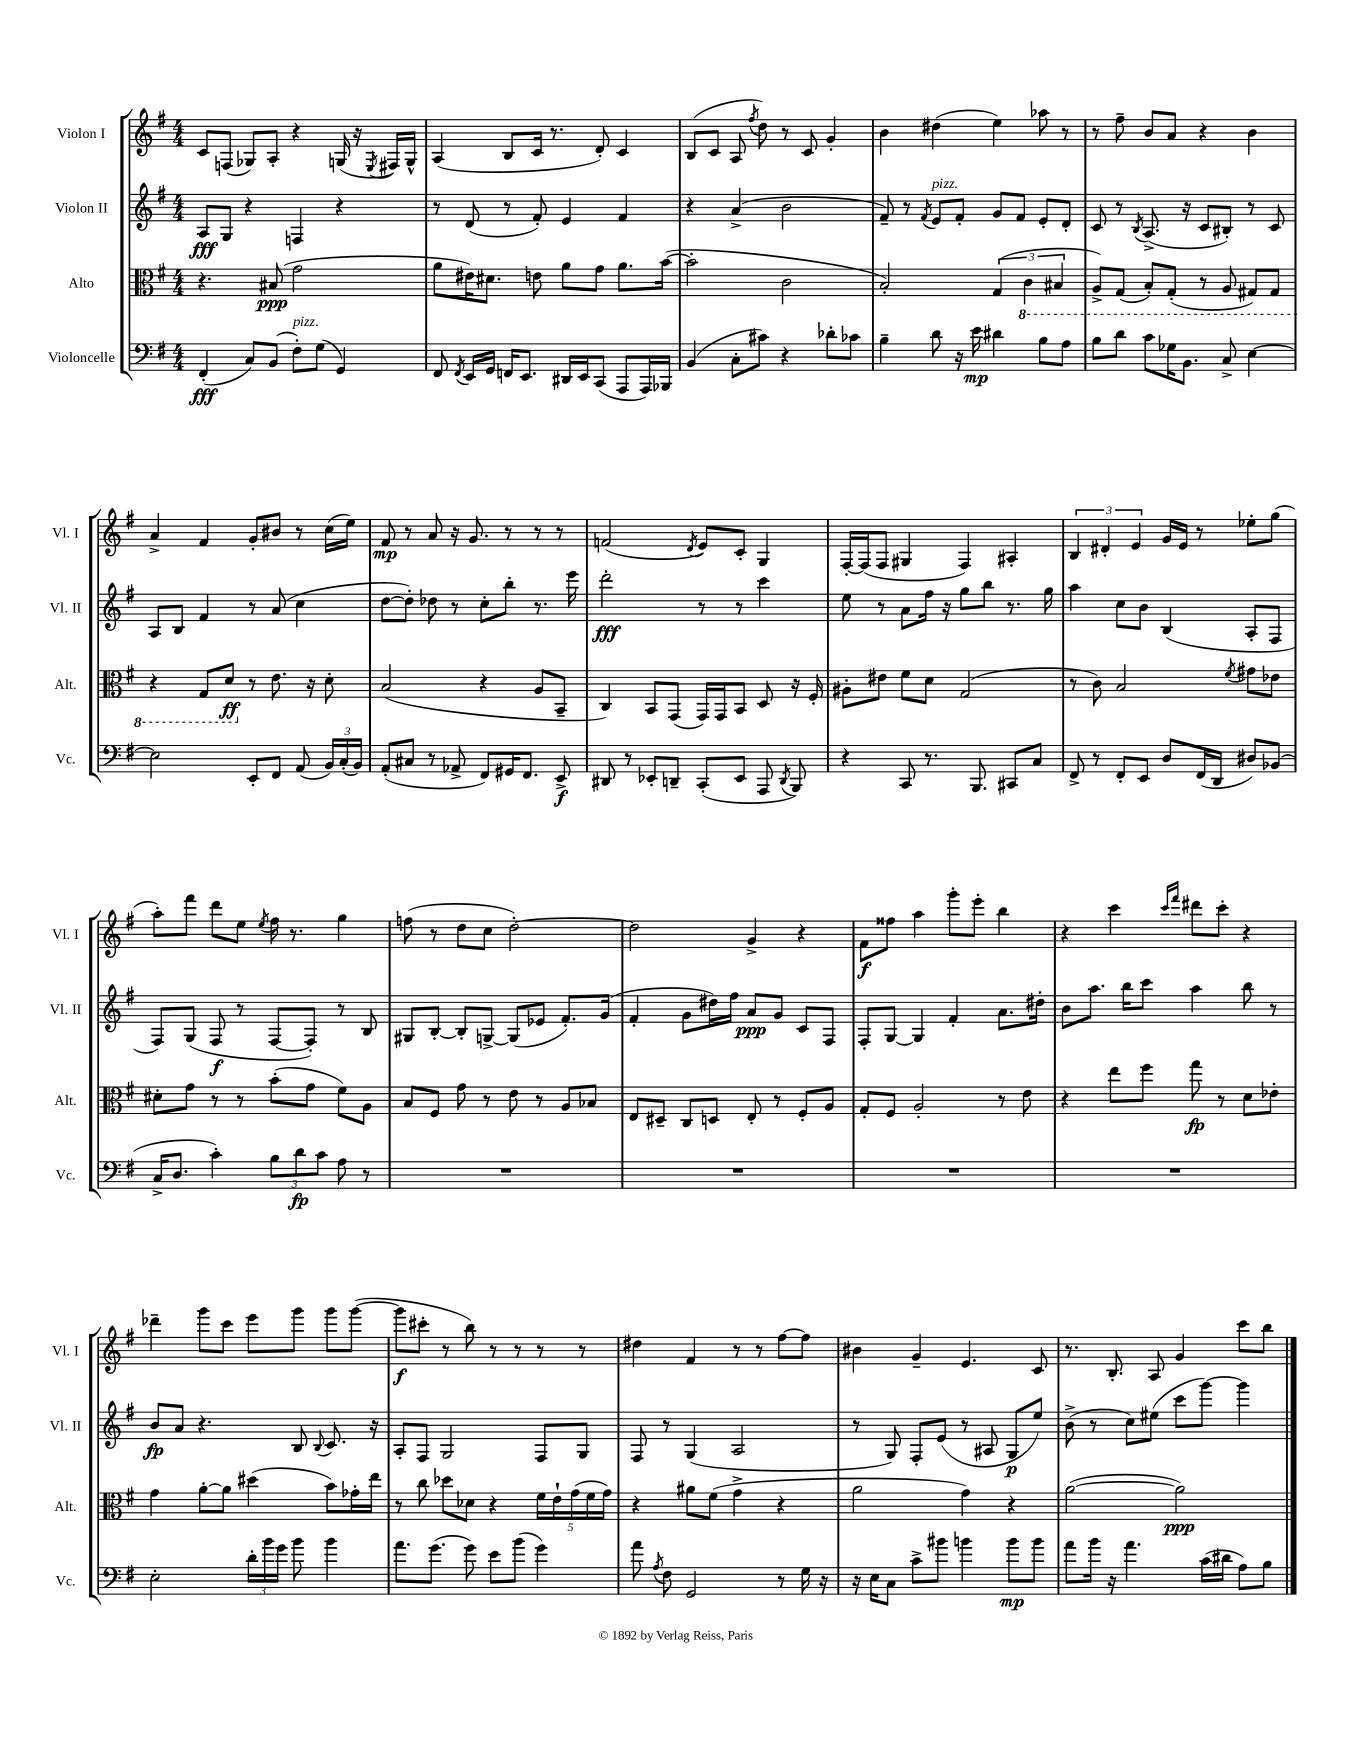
<<
\new StaffGroup <<
\new Staff = "s0" \with { instrumentName = "Violon I" shortInstrumentName = "Vl. I" } {
    \clef treble \key g \major \numericTimeSignature \time 4/4
    \autoBeamOff c'8[ f8]( ges8[) a8]-. r4 g16( r16 \acciaccatura { e8 } fis16[) g16]-^ |
    a4( b8[ c'16] r8. d'8-.) c'4 |
    b8[( c'8] a8 \acciaccatura { fis''8 } d''8) r8 c'8 g'4-. |
    b'4 dis''4( e''4) aes''8 r8 |
    r8 fis''8-- b'8[ a'8] r4 b'4 |
    a'4-> fis'4 g'8[-. bis'8] r8 c''16[( e''16]) |
    fis'8\mp r8 a'8 r16 g'8. r8 r8 r8 |
    f'2( \acciaccatura { d'8 } e'8[) c'8]-. g4 |
    fis16[~-. fis16( fis8] gis4 fis4) ais4-. |
    \tuplet 3/2 { b4 dis'4-. e'4 } g'16[ e'16] r8 ees''8[-. g''8]( |
    a''8[-.) fis'''8] d'''8[ e''8] \acciaccatura { e''8 } fis''16 r8. g''4 |
    f''8( r8 d''8[ c''8] d''2~-.) |
    d''2 g'4-> r4 |
    fis'8[\f fisis''8] a''4 g'''8[-. e'''8]-. b''4 |
    r4 c'''4 \grace { c'''16[ fis'''16] } dis'''8[ c'''8]-. r4 |
    des'''4-- g'''8[ c'''8] e'''8[ g'''8] g'''8[ g'''8]~( |
    g'''8[\f cis'''8]-. r8 b''8) r8 r8 r8 r8 |
    dis''4 fis'4 r8 r8 fis''8[~ fis''8] |
    bis'4 g'4-- e'4. c'8 |
    r8. b8.-. a8 g'4 c'''8[ b''8] \bar "|." |
}
\new Staff = "s1" \with { instrumentName = "Violon II" shortInstrumentName = "Vl. II" } {
    \clef treble \key g \major \numericTimeSignature \time 4/4
    \autoBeamOff a8[\fff g8] r4 f4 r4 |
    r8 d'8( r8 fis'8-.) e'4 fis'4 |
    r4 a'4->( b'2 |
    fis'8--) r8 \acciaccatura { fis'8 } e'8[^\markup { \italic "pizz." } fis'8]-. g'8[ fis'8] e'8[-. d'8]-. |
    c'8 r8 \acciaccatura { b8 } a8.->( r16 c'8[ bis8]-.) r8 c'8 |
    a8[ b8] fis'4 r8 a'8( c''4 |
    d''8[~ d''8]-.) des''8 r8 c''8[-. b''8]-. r8. e'''16 |
    d'''2-.\fff r8 r8 c'''4 |
    e''8 r8 a'8[ fis''16] r16 g''8[ b''8] r8. g''16 |
    a''4 c''8[ b'8] b4( a8[-. fis8] |
    fis8[) g8]( fis8\f r8 fis8[~ fis8]-.) r8 b8 |
    gis8[ b8]~-. b8[-. g8]~-> g8[( ees'8] fis'8.[-.) g'16]( |
    fis'4-. g'8[ dis''16) fis''16] a'8[\ppp g'8] c'8[ fis8] |
    fis8[-. g8]~ g4 fis'4-. a'8.[ dis''16]-. |
    b'8[ a''8.] b''16[ c'''8] a''4 b''8 r8 |
    b'8[\fp a'8] r4. b8 \appoggiatura { b8 } c'8. r16 |
    a8[-. fis8] g2 fis8[ g8] |
    fis8 r8 g4( a2 |
    r8 g8) fis8[-. e'8]( r8 ais8 g8[\p e''8]) |
    b'8->( r8 c''8[) eis''8]( c'''8[ g'''8]~) g'''4 \bar "|." |
}
\new Staff = "s2" \with { instrumentName = "Alto" shortInstrumentName = "Alt." } {
    \clef alto \key g \major \numericTimeSignature \time 4/4
    \autoBeamOff r4. bis8\ppp( g'2 |
    a'8[ eis'16) dis'8.] e'8 a'8[ g'8] a'8.[ b'16]~( |
    b'2-. c'2 |
    b2-.) \tuplet 3/2 { g4( \ottava #-1 c4 bis,4 } |
    a,8[->) g,8]( b,8[-.) g,8]-.( r8 a,8 gis,8[) gis,8] |
    r4 g,8[ d8]\ff \ottava #0 r8 e'8. r16 d'8-. |
    b2( r4 a8[ b,8]-- |
    c4) b,8[ g,8]( g,16[) g,16 b,8] d8 r16 fis16-. |
    ais8[-. eis'8] fis'8[ d'8] g2( |
    r8 c'8) b2 \acciaccatura { fis'8 } gis'8[ ees'8] |
    dis'8[-. g'8] r8 r8 b'8[-.( g'8] fis'8[) a8] |
    b8[ fis8] g'8 r8 e'8 r8 a8[ bes8] |
    e8[ dis8]-- c8[ d8] e8-. r8 fis8[-. a8] |
    g8[-. fis8] a2-. r8 e'8 |
    r4 e''8[ fis''8] g''8\fp r8 d'8[ ees'8]-. |
    g'4 a'8[~-. a'8] dis''4( b'8[) ges'16-. e''16] |
    r8 c''8 des''8[ des'8] r4 \tuplet 5/4 { fis'16[ e'16-! g'16( fis'16 g'16]) } |
    r4 ais'8[ fis'8]( g'4-> r4 |
    a'2 g'4) r4 |
    a'2~( a'2\ppp) \bar "|." |
}
\new Staff = "s3" \with { instrumentName = "Violoncelle" shortInstrumentName = "Vc." } {
    \clef bass \key g \major \numericTimeSignature \time 4/4
    \autoBeamOff fis,4-.\fff( c8[) b,8]( fis8[-.^\markup { \italic "pizz." }) g8]( g,4) |
    fis,8 \acciaccatura { fis,8 } e,16[ g,16] f,16[ e,8.] dis,16[ e,16 c,8]( a,,8[ a,,16) bes,,16] |
    b,4( c8[-. cis'8]) r4 des'8[-. ces'8] |
    b4-- d'8 r16 e'16\mp dis'4 b8[ a8] |
    b8[ d'8] c'8[ ges16 b,8.] c8-> e4~ |
    e2 e,8[-. fis,8] a,8( \tuplet 3/2 { b,16[) c16-.( b,16]) } |
    a,8[-.( cis8] r8 aes,8-> fis,8[) gis,16 fis,8.] e,8->\f |
    dis,8 r8 ees,8[-. d,8]-- c,8[-.( ees,8] a,,8 \acciaccatura { d,8 } b,,8) |
    r4 c,8 r8. b,,8. cis,8[ c8] |
    fis,8-> r8 fis,8[-. e,8] d8[ fis,16( d,16] dis8[) bes,8]( |
    c16[-> d8.] c'4-.) \tuplet 3/2 { b8[ d'8\fp c'8] } a8 r8 |
    R1 |
    R1 |
    R1 |
    R1 |
    e2-. \tuplet 3/2 { d'16[-. b'16 g'16] } b'8 b'4 |
    a'8.[ g'8.]( g'8) e'8[ b'8]( g'4) |
    a'8 \acciaccatura { a8 } fis8 g,2 r8 g16 r16 |
    r16 e16[ c8] c'8[-> bis'8] b'4 b'8[\mp b'8] |
    a'8[ b'16] r16 a'4. c'16[( dis'16] a8[) b8] \bar "|." |
}
>>
>>
\layout { \context { \Score \remove "Bar_number_engraver" } }
